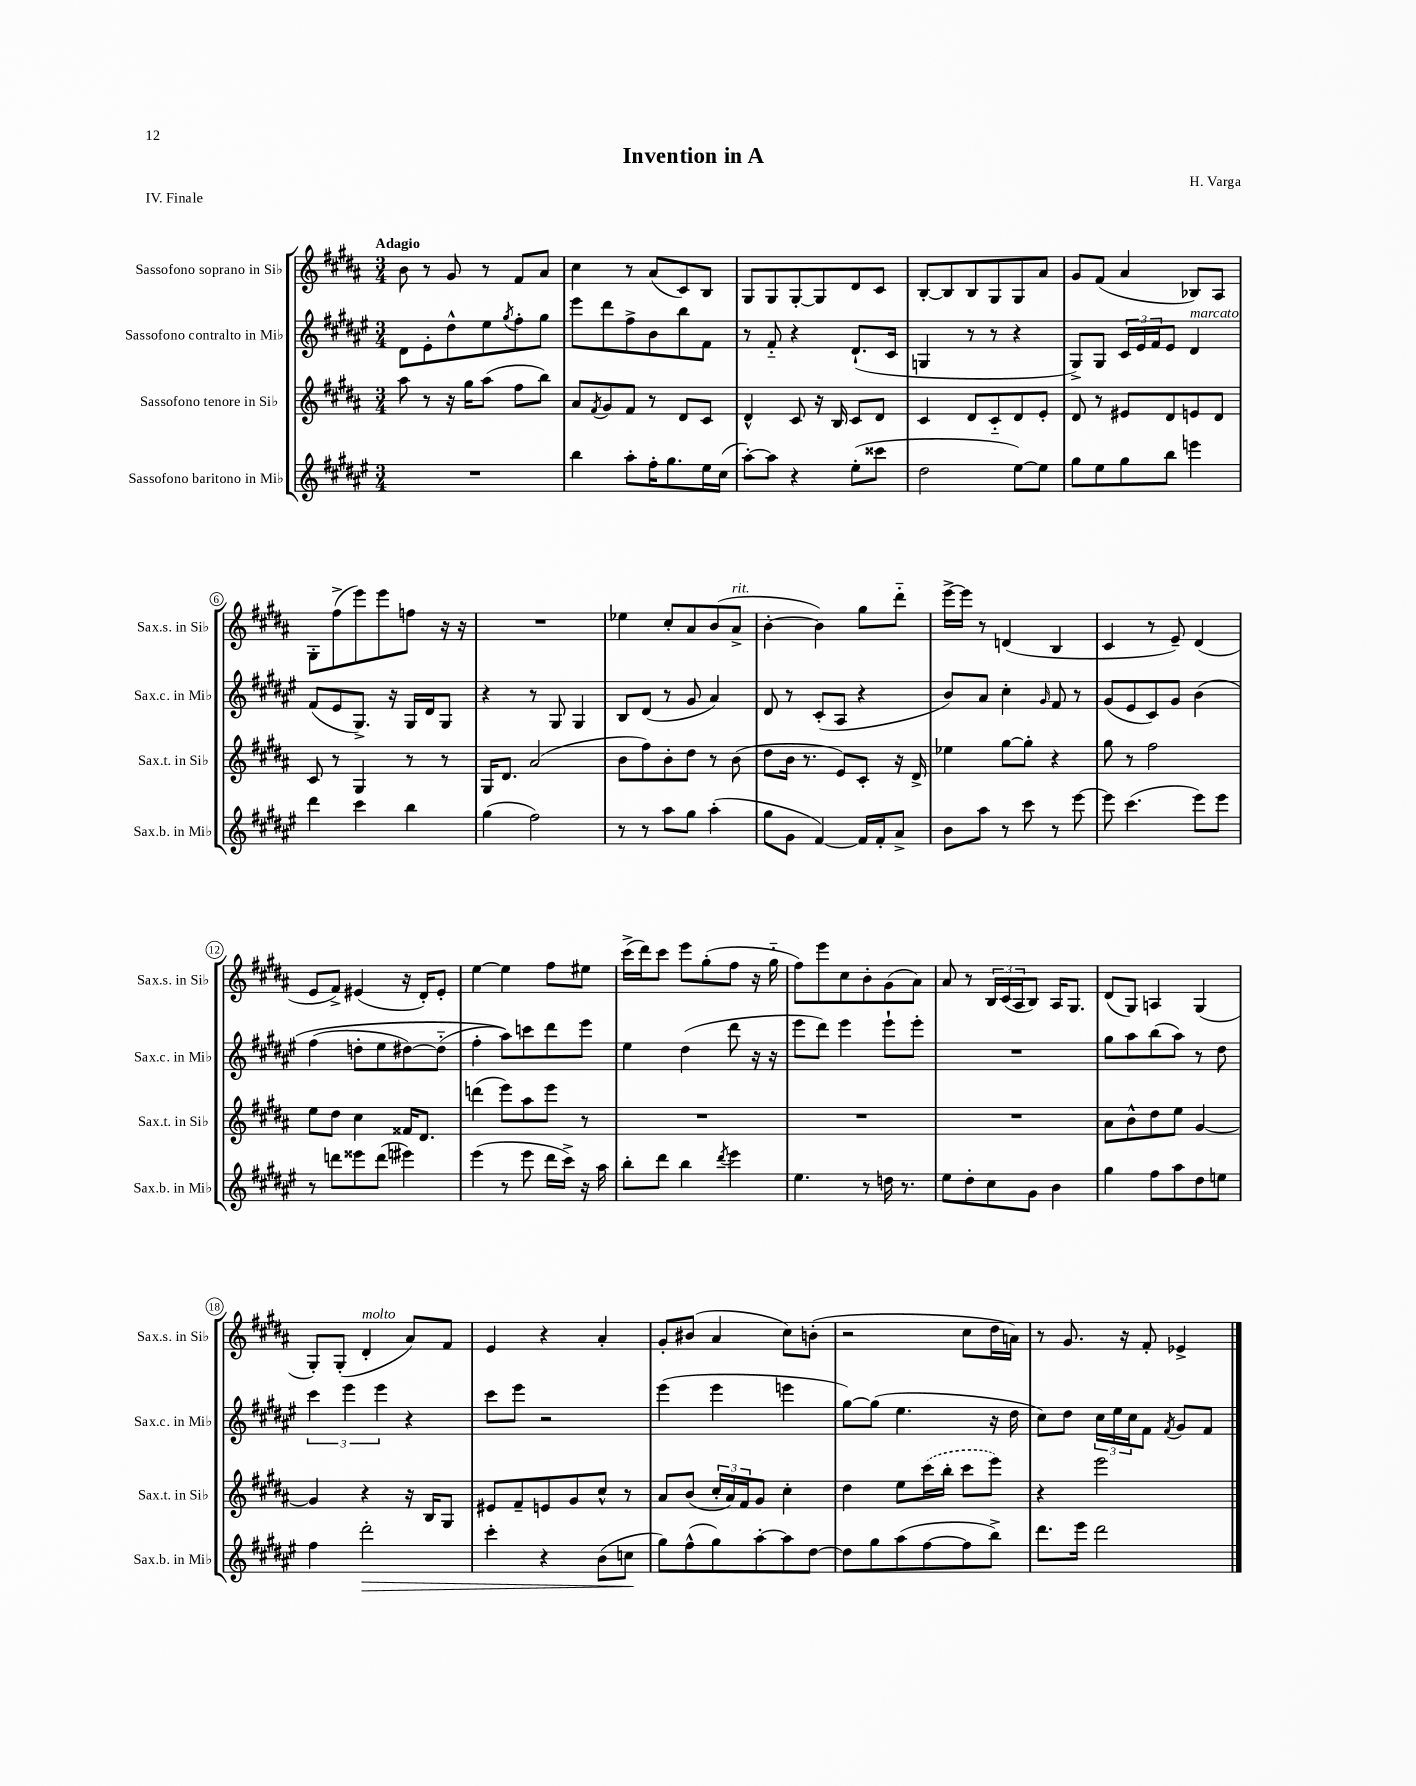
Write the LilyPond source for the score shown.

\header { title = "Invention in A" composer = "H. Varga" piece = "IV. Finale" }
<<
\new StaffGroup <<
\new Staff = "s0" \with { instrumentName = "Sassofono soprano in Sib" shortInstrumentName = "Sax.s. in Sib" } {
    \clef treble \key b \major \numericTimeSignature \time 3/4 \tempo "Adagio"
    b'8 r8 gis'8 r8 fis'8 ais'8 |
    cis''4 r8 ais'8( cis'8) b8 |
    gis8 gis8 gis8~-. gis8 dis'8 cis'8 |
    b8~-. b8 b8 gis8 gis8 ais'8 |
    gis'8 fis'8( ais'4 bes8) ais8 |
    gis8-. fis''8->( e'''8) e'''8 f''8 r16 r16 |
    R2. |
    ees''4 cis''8-. ais'8 b'8( ais'8->^\markup { \italic "rit." } |
    b'4~-. b'4) gis''8 dis'''8-_ |
    e'''16~-> e'''16 r8 d'4( b4 |
    cis'4 r8 e'8--) dis'4( |
    e'8 fis'8->) eis'4( r16 dis'16-.) eis'8-. |
    e''4~ e''4 fis''8 eis''8 |
    cis'''16->( dis'''16) cis'''8 e'''8 gis''8-.( fis''8 r16 gis''16-_ |
    fis''8) e'''8 cis''8 b'8-. gis'8( ais'8) |
    ais'8 r8 \tuplet 3/2 { b16 cis'16( ais16 } b8) ais16 gis8. |
    dis'8( gis8) a4 gis4( |
    gis8-.) gis8-.( dis'4-.^\markup { \italic "molto" } ais'8) fis'8 |
    e'4 r4 ais'4-. |
    gis'8-. bis'8( ais'4 cis''8) b'8-.( |
    r2 cis''8 dis''16 a'16) |
    r8 gis'8. r16 fis'8-. ees'4-> \bar "|." |
}
\new Staff = "s1" \with { instrumentName = "Sassofono contralto in Mib" shortInstrumentName = "Sax.c. in Mib" } {
    \clef treble \key fis \major \numericTimeSignature \time 3/4
    dis'8 eis'8-. dis''8-^ eis''8 \acciaccatura { gis''8 } fis''8-. gis''8 |
    eis'''8 dis'''8 fis''8-> b'8 b''8 fis'8 |
    r8 fis'8-_ r4 dis'8.-!( cis'16 |
    g4 r8 r8 r4 |
    gis8->) gis8 \tuplet 3/2 { cis'16 eis'16 fis'16 } eis'8 dis'4^\markup { \italic "marcato" } |
    fis'8( eis'8 gis8.->) r16 gis16 dis'16 gis8 |
    r4 r8 gis8 gis4 |
    b8 dis'8( r8 gis'8 ais'4) |
    dis'8 r8 cis'8-.( ais8 r4 |
    b'8) ais'8 cis''4-. \grace { gis'16 } fis'8 r8 |
    gis'8( eis'8 cis'8) gis'8 b'4\( |
    fis''4( d''8-. eis''8 dis''8~) dis''8-_( |
    fis''4-. ais''8)\) c'''8 dis'''8 eis'''8 |
    eis''4 dis''4( dis'''8 r16 r16 |
    eis'''8 dis'''8) eis'''4 eis'''8-! eis'''8-. |
    R2. |
    gis''8 ais''8 b''8( ais''8) r8 dis''8 |
    \tuplet 3/2 { cis'''4 eis'''4 eis'''4 } r4 |
    cis'''8 eis'''8 r2 |
    eis'''4( eis'''4 e'''4 |
    gis''8~) gis''8( eis''4. r16 dis''16 |
    cis''8) dis''8 \tuplet 3/2 { cis''16 eis''16 cis''16 } fis'8 \acciaccatura { fis'8 } gis'8 fis'8 \bar "|." |
}
\new Staff = "s2" \with { instrumentName = "Sassofono tenore in Sib" shortInstrumentName = "Sax.t. in Sib" } {
    \clef treble \key b \major \numericTimeSignature \time 3/4
    ais''8 r8 r16 gis''16 ais''8( fis''8 b''8) |
    ais'8 \acciaccatura { fis'8 } gis'8 fis'8 r8 dis'8 cis'8 |
    dis'4-^ cis'8 r16 b16 cis'8 dis'8 |
    cis'4 dis'8 cis'8-_ dis'8 e'8-. |
    dis'8 r8 eis'8 dis'8 e'8 dis'8 |
    cis'8 r8 gis4 r8 r8 |
    gis16 dis'8. ais'2( |
    b'8 fis''8) b'8-. dis''8 r8 b'8( |
    dis''8 b'16 r8. e'8) cis'8-. r16 dis'16-> |
    ees''4 gis''8~ gis''8-. r4 |
    gis''8 r8 fis''2 |
    e''8 dis''8 cis''4 fisis'16 dis'8. |
    d'''4( e'''8) ais''8 e'''8 r8 |
    R2. |
    R2. |
    R2. |
    ais'8 b'8-^ dis''8 e''8 gis'4~ |
    gis'4 r4 r16 b16 gis8 |
    eis'8 fis'8-- e'8 gis'8 cis''8-^ r8 |
    ais'8 b'8( \tuplet 3/2 { cis''16-. ais'16) fis'16 } gis'8 cis''4-. |
    dis''4 e''8 \once \slurDashed cis'''16( b''16-. cis'''8 e'''8) |
    r4 e'''2 \bar "|." |
}
\new Staff = "s3" \with { instrumentName = "Sassofono baritono in Mib" shortInstrumentName = "Sax.b. in Mib" } {
    \clef treble \key fis \major \numericTimeSignature \time 3/4
    R2. |
    b''4 ais''8-. fis''16-. gis''8. eis''16 cis''16( |
    ais''8~-.) ais''8 r4 eis''8-.( cisis'''8 |
    dis''2 eis''8~) eis''8 |
    gis''8 eis''8 gis''8 b''8 e'''4 |
    dis'''4 cis'''4 b''4 |
    gis''4( fis''2) |
    r8 r8 ais''8 gis''8 ais''4-.( |
    gis''8 gis'8 fis'4~) fis'16 fis'16-. ais'8-> |
    b'8 ais''8 r8 cis'''8 r8 eis'''8~ |
    eis'''8 cis'''4.( eis'''8) eis'''8 |
    r8 d'''8 eisis'''8 d'''8( eis'''4) |
    eis'''4( r8 eis'''8 dis'''16 cis'''16->) r16 ais''16 |
    b''8-. dis'''8 b''4 \acciaccatura { dis'''8 } eis'''4 |
    eis''4. r8 d''16 r8. |
    eis''8 dis''8-. cis''8 gis'8 b'4 |
    gis''4 fis''8 ais''8 dis''8 e''8 |
    fis''4 dis'''2-.\> |
    cis'''4-. r4 b'8( c''8\! |
    gis''8) fis''8-^( gis''8) ais''8~-. ais''8 dis''8~ |
    dis''8 gis''8 ais''8( fis''8~ fis''8 b''8->) |
    dis'''8. eis'''16 dis'''2 \bar "|." |
}
>>
>>
\layout { \context { \Score \override BarNumber.stencil = #(make-stencil-circler 0.1 0.3 ly:text-interface::print) } }
